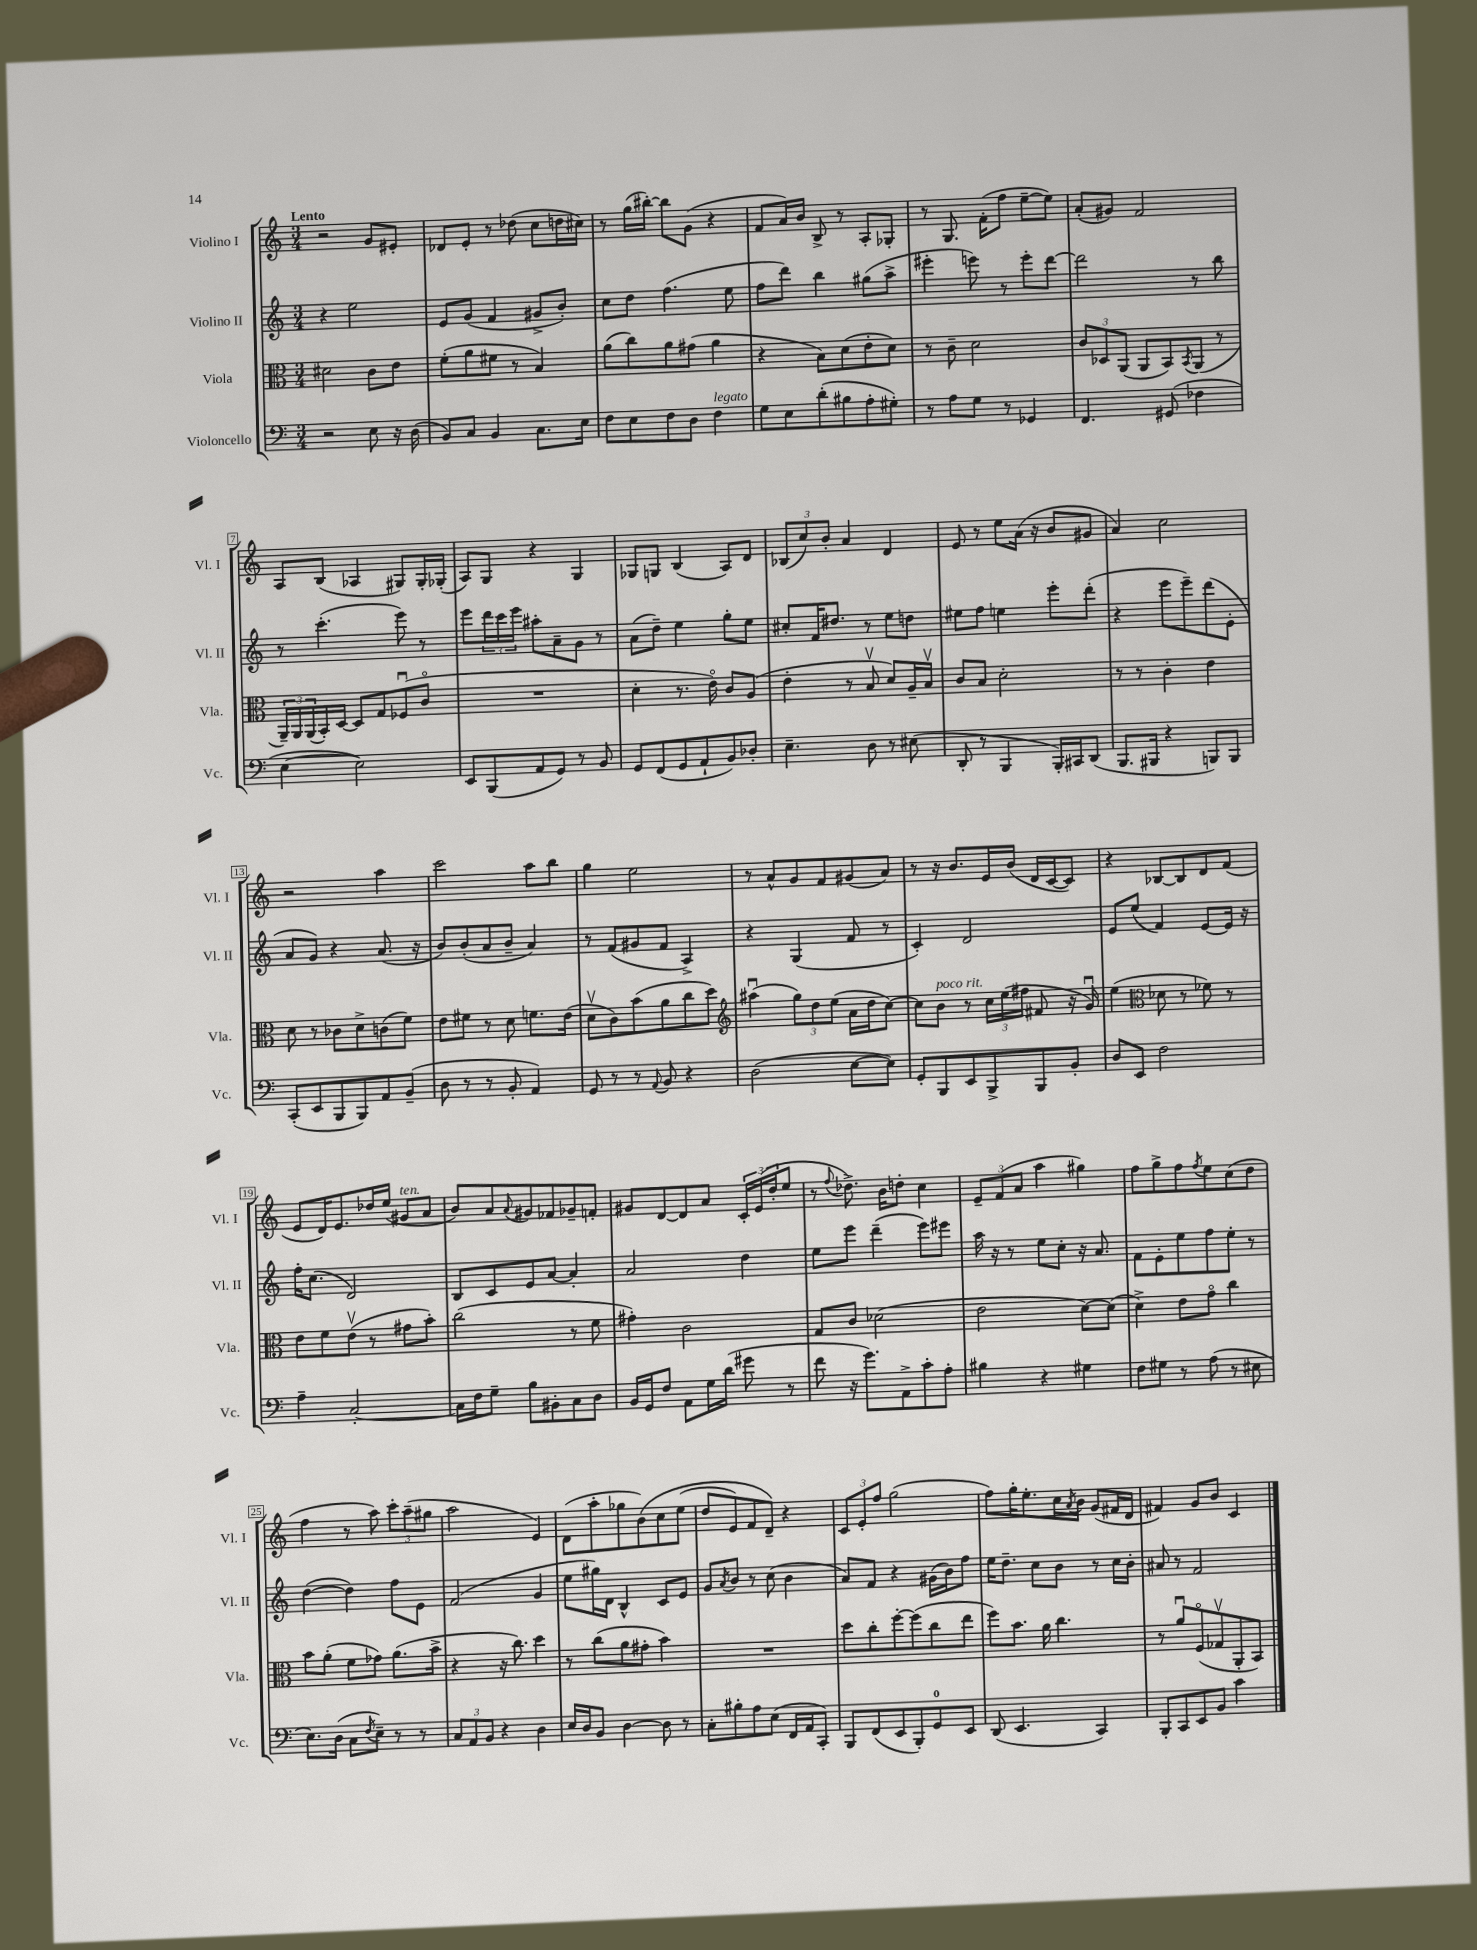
<<
\new StaffGroup <<
\new Staff = "s0" \with { instrumentName = "Violino I" shortInstrumentName = "Vl. I" } {
    \clef treble \key c \major \numericTimeSignature \time 3/4 \tempo "Lento"
    r2 g'8 eis'8-. |
    des'8 e'8-. r8 des''8( c''8 d''16 cis''16) |
    r8 g''16( bis''16~-.) bis''8 g'8( r4 |
    f'8 a'16) b'16 b8-> r8 a8-. ges8-. |
    r8 g8. f'16-.( f''8 e''8~-- e''8) |
    a'8-.( gis'8) f'2 |
    a8 b8( aes4 gis8) gis16-. ges16-.( |
    a8) g8 r4 g4 |
    ges8 g8 b4( a8) d'8 |
    \tuplet 3/2 { bes8( c''8) b'8-. } a'4 d'4 |
    e'8 r8 e''8 a'16( r16 b'8 gis'8 |
    a'4) c''2 |
    r2 a''4 |
    c'''2 a''8 b''8 |
    g''4 e''2 |
    r8 a'8-^ g'8 f'8 gis'8( a'8) |
    r8 r16 b'8. e'16 b'16( d'16 c'16~ c'8) |
    r4 bes8~ bes8 d'8 f'8( |
    e'8 d'16) e'8. des''16 e''16( gis'8^\markup { \italic "ten." } a'8 |
    b'8) a'8 \appoggiatura { a'8 } gis'8 fes'8 ges'8-- f'8-. |
    gis'8 d'8~ d'8 a'8 \tuplet 3/2 { c'16-. e'16( d''16-. } e''8 |
    r8 \appoggiatura { f''8 } des''8.->) b'16 d''8-. c''4 |
    \tuplet 3/2 { e'8-- f'8( a'8 } a''4 gis''4) |
    f''8 g''8-> f''8 \acciaccatura { f''8 } e''8 c''8( d''8 |
    f''4 r8 a''8) \tuplet 3/2 { c'''8-. a''8--( gis''8 } |
    a''2 e'4) |
    d'8( a''8-. ges''8 b'8)\( c''8 e''8( |
    d''8 e'8) f'8 d'8--\) r4 |
    \tuplet 3/2 { c'8 e'8-. f''8 } g''2( |
    f''8) g''16-. e''8.-. c''16 \acciaccatura { a'8 } b'16 g'8( fis'16 d'16 |
    fis'4) g'8 b'8 c'4 \bar "|." |
}
\new Staff = "s1" \with { instrumentName = "Violino II" shortInstrumentName = "Vl. II" } {
    \clef treble \key c \major \numericTimeSignature \time 3/4
    r4 e''2 |
    e'8 g'8( f'4 gis'8-> b'8-.) |
    c''8 d''8 f''4.( e''8 |
    f''8 d'''8) b''4 gis''8( a''8-> |
    eis'''4-. e'''8) r8 e'''8-. d'''8~ |
    d'''2 r8 b''8 |
    r8 c'''4.-.( e'''8) r8 |
    e'''8 \tuplet 3/2 { d'''16 c'''16 e'''16 } ais''8-. a'8-- g'8 r8 |
    a'8( d''8--) e''4 g''8-. e''8 |
    cis''8-. f'16 dis''8. r8 e''8 d''8 |
    eis''8 f''8 e''4 e'''8-. d'''8-.( |
    r4 e'''8 e'''8--) d'''8( e'8-. |
    a'8 g'8) r4 a'8.( r16 |
    b'8) b'8-.( a'8 b'8-- a'4) |
    r8 f'8( gis'8 f'8 a4->) |
    r4 g4( f'8 r8 |
    c'4-.) d'2 |
    e'8 e''8( f'4) e'8~ e'16 r16 |
    f''16-. c''8.( d'2) |
    b8 c'8 e'8 a'8~ a'4-. |
    a'2 d''4 |
    e''8 e'''8 d'''4--( e'''8) eis'''8 |
    a''16 r16 r8 e''8 c''8-. r16 a'8. |
    f'8 e'8-. e''8 f''8 e''8-. r8 |
    d''4~( d''4) f''8 e'8 |
    f'2( g'4 |
    e''8 gis''16) d'16 b4-^ c'8 e'8 |
    g'8 \acciaccatura { a'8 } b'8 r8 c''8( b'4 |
    a'8) f'8 r4 gis'16( b'16) f''8 |
    e''16 d''8.-- c''8 b'8 r8 c''16 b'16-. |
    ais'8 r8 f'2 \bar "|." |
}
\new Staff = "s2" \with { instrumentName = "Viola" shortInstrumentName = "Vla." } {
    \clef alto \key c \major \numericTimeSignature \time 3/4
    dis'2 c'8 e'8 |
    f'8-.( a'8 fis'8 r8 b4) |
    a'8( c''8) a'8 gis'8( a'4 |
    r4 b8) d'8( e'8-. d'8) |
    r8 c'8-- d'2 |
    \tuplet 3/2 { c'8 des8 a,8( } a,8 b,8) \acciaccatura { b,8 } a,8( r8 |
    \tuplet 3/2 { a,16--) a,16 a,16( } b,16-.) d16~ d8 g8 fes8\downbow( c'8\flageolet |
    R2. |
    d'4-. r8. e'16\flageolet) c'8 a8( |
    e'4-. r8 b8\upbow d'8) a16-- b16\upbow |
    c'8 b8 d'2-. |
    r8 r8 c'4-. e'4 |
    d'8 r8 ces'8 d'8-> c'8( f'8) |
    e'8 fis'8 r8 d'8 f'8. e'16( |
    d'8\upbow c'8) b'8( a'8 c''8 d''8) |
    \clef treble ais''4\downbow( \tuplet 3/2 { g''8) d''8 e''8( } a'16 d''16 c''8~) |
    c''8 b'8^\markup { \italic "poco rit." } r8 \tuplet 3/2 { c''16 e''16( fis''16 } fis'8 r16 g'16\downbow) |
    e''4( \clef alto des'8 r8 fes'8) r8 |
    e'8 f'8 e'8\upbow( r8 gis'8 b'8-.) |
    c''2( r8 f'8 |
    gis'4-.) c'2 |
    g8 c'8 des'2( |
    e'2 d'8~) d'8( |
    d'4->) e'8 g'8\flageolet c''4 |
    b'8 a'8-.( f'8 ges'8) a'8.( b'16-> |
    r4 r16 c''8.) d''4 |
    r8 c''8( a'8 gis'8-. b'4) |
    R2. |
    d''8 c''8-. f''8~-. f''8( c''8 e''8 |
    f''8) b'8. a'16 c''4. |
    r8 a'8\downbow f8\flageolet( ges8\upbow a,8-. b,8) \bar "|." |
}
\new Staff = "s3" \with { instrumentName = "Violoncello" shortInstrumentName = "Vc." } {
    \clef bass \key c \major \numericTimeSignature \time 3/4
    r2 e8 r16 d16( |
    b,8) c8 b,4 c8. e16 |
    f8 e8 f8 d8 f4^\markup { \italic "legato" } |
    g8 e8 d'8-.( bis8 a8-. gis8-.) |
    r8 a8 g8 r8 ges,4 |
    f,4. gis,8( fes4 |
    e4~ e2) |
    e,8 b,,8( a,8 g,8) r8 b,8 |
    g,8 f,8( g,8 a,8-! b,8) des8-. |
    e4.-- d8 r8 eis8( |
    d,8-. r8 b,,4 b,,16-.) cis,16 d,8( |
    b,,8. bis,,16 r4 b,,8) b,,8 |
    c,8-.( e,8 b,,8 b,,8) a,8 b,8--( |
    d8 r8 r8 b,8-. a,4) |
    g,8 r8 r8 \appoggiatura { a,8 } b,8 r4 |
    d2( e8~ e8) |
    g,8-. b,,8 e,8 b,,8-> b,,8 b,8-. |
    d8 e,8 f2 |
    a4-- c2~-. |
    c16 f16 g8-- b8 bis,8-. c8 d8 |
    b,16 g,16 f8 a,8 g16 d'16( gis'8 r8 |
    f'8 r16 g'8.) a,8-> c'8-. a8-. |
    bis4 r4 gis4 |
    f8 gis8 r8 a8( r8 eis8 |
    e8.) d16( c8 \acciaccatura { f8 } e8--) r8 r8 |
    \tuplet 3/2 { c8 a,8 b,8 } r4 d4 |
    e16 d16 b,8 d4~ d8 r8 |
    c8-. bis8-. a8 e8( f,16 a,16 c,8-.) |
    b,,8 f,8( e,8 b,,8-.) g,8-0 e,8 |
    d,8( e,4. c,4) |
    b,,8-. c,8 e,8 b,8 c'4 \bar "|." |
}
>>
>>
\layout { \context { \Score \override BarNumber.stencil = #(make-stencil-boxer 0.1 0.3 ly:text-interface::print) } }
